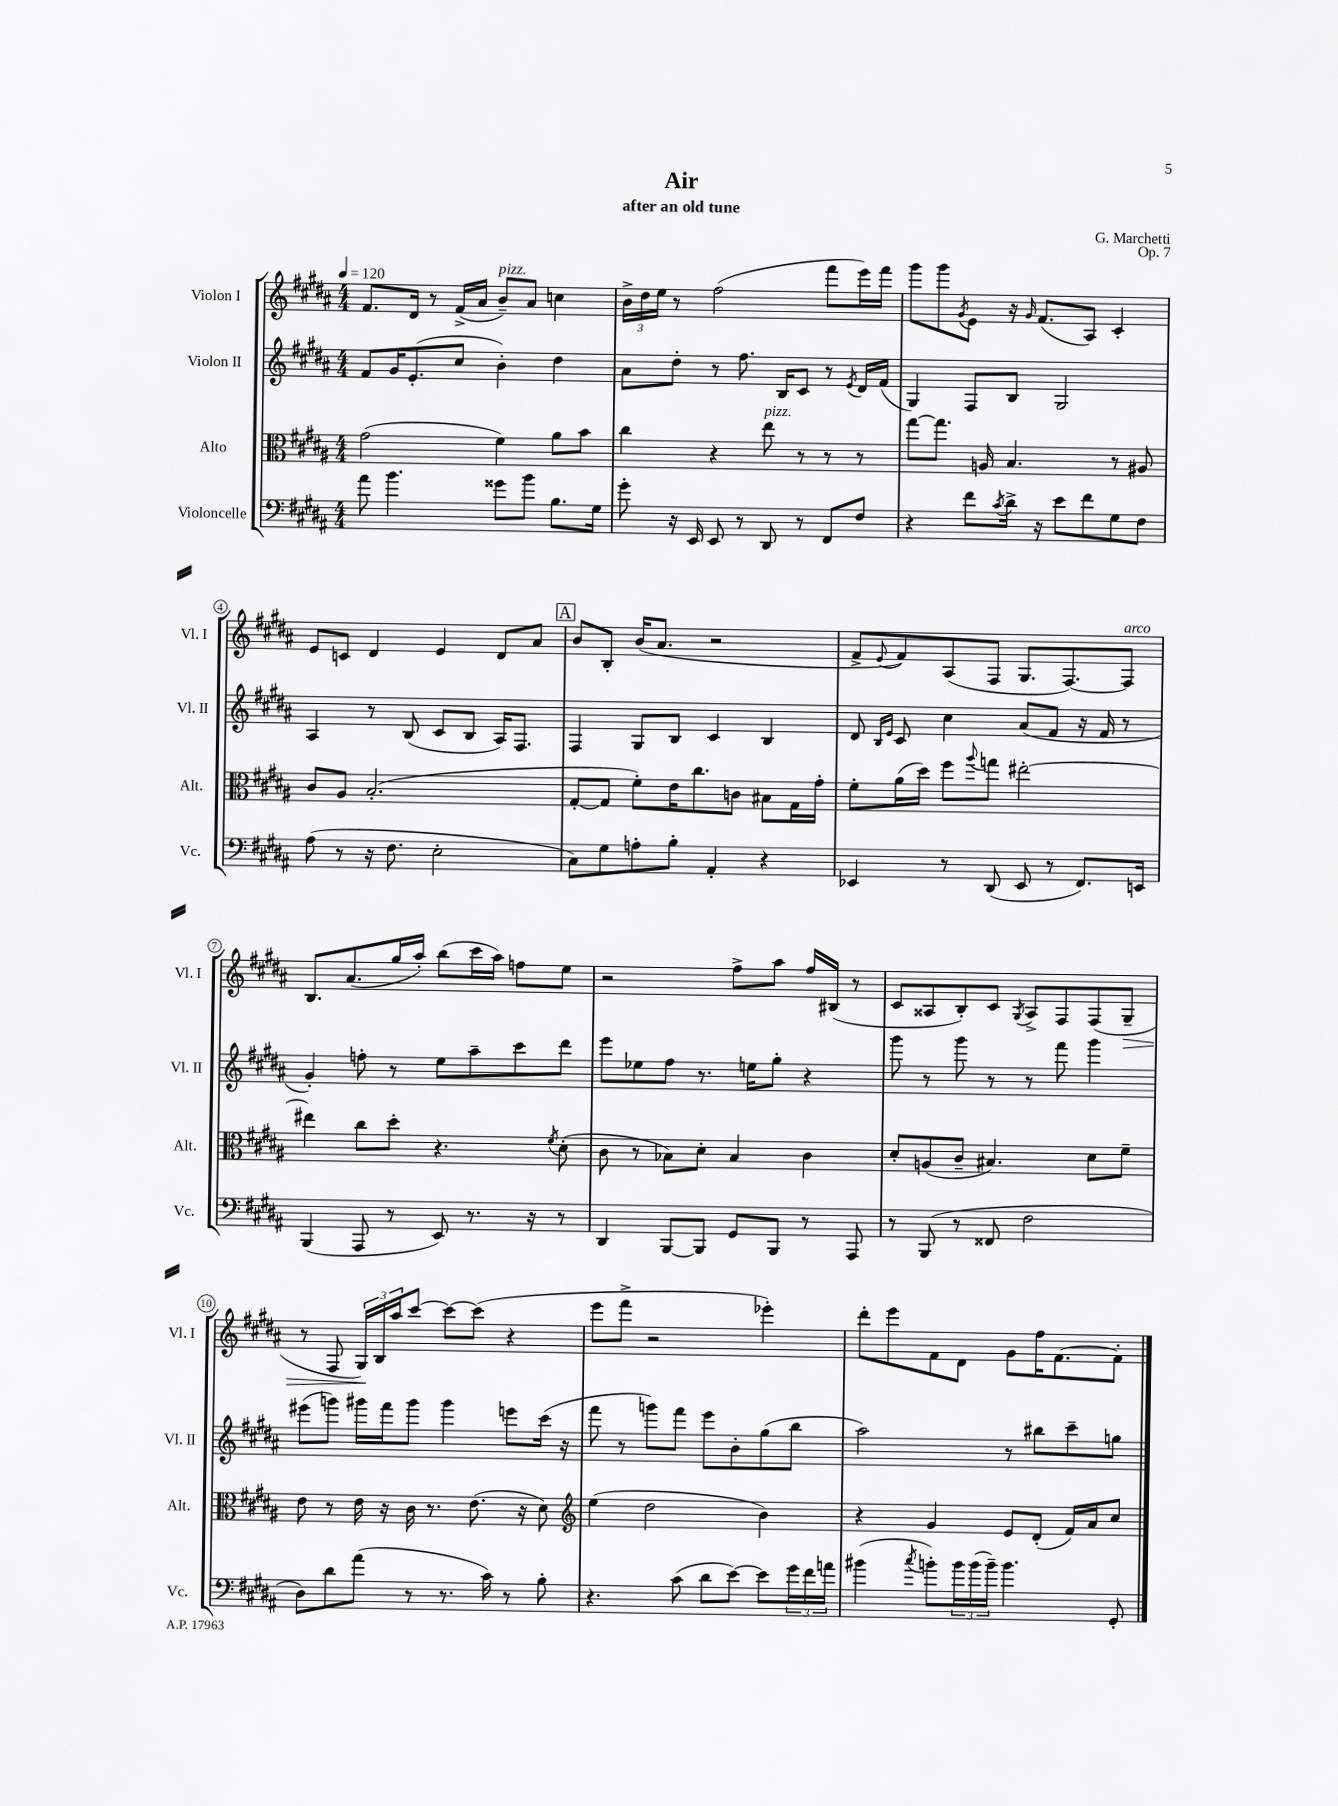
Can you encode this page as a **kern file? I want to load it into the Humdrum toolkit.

**kern	**kern	**kern	**kern
*staff4	*staff3	*staff2	*staff1
*clefF4	*clefC3	*clefG2	*clefG2
*k[f#c#g#d#a#]	*k[f#c#g#d#a#]	*k[f#c#g#d#a#]	*k[f#c#g#d#a#]
*M4/4	*M4/4	*M4/4	*M4/4
*MM120	*MM120	*MM120	*MM120
8a#\	(2g#\	8f#/L	8.f#/L
4.b\	.	16g#/K	.
.	.	(8.e'/	16d#/Jk
.	.	.	8r
.	.	8cc#/J	(16f#^/LL
.	.	.	16a#/JJ
8g##\L	4f#\)	4b'\)	8b~/L)
8b\J	.	.	8a#/J
8.B\L	8a#\L	4dd#\	4cc\
.	8b\J	.	.
16G#\Jk	.	.	.
=	=	=	=
8g#'\	4cc#\	8a#\L	24b^\LL
.	.	.	24dd#\
.	.	.	24ee\JJ
16r	.	8dd#'\J	8r
16EE/	.	.	.
8EE/	4r	8r	(2ff#\
8r	.	8.ff#\	.
8DD#/	8ee\	.	.
.	.	16B/LK	.
8r	8r	8c#/J	.
8FF#/L	8r	8r	8fff#\L
.	.	8qe/	.
8F#/J	8r	16d#/LL	16eee\L)
.	.	(16f#/JJ	16fff#\JJ
=	=	=	=
4r	[8gg#\L	4G#/)	8ggg#\L
.	8.gg#\]J	.	8ggg#\
.	.	.	8qg#/
8f#\L	.	8F#/L	8e\J
.	16A/	.	.
8qc#/	.	.	.
16d#^\Jk	4.B/	8B/J	16r
.	.	.	16qqg#/
16r	.	.	(8.f#/L
8e\L	.	2G#/	.
8f#\	.	.	8A#/J)
8G#\	8r	.	4c#'/
8F#\J	8A#/	.	.
=	=	=	=
(8A#\	8c#/L	4A#/	8e/L
8r	8A#/J	.	8c/J
16r	(2.B'/	8r	4d#/
8.F#\	.	.	.
.	.	(8B/	.
2E'\	.	8c#/L	4e/
.	.	8B/J	.
.	.	16A#/LK)	8d#/L
.	.	8.F#/J	.
.	.	.	8a#/J
=	=	=	=
8C#\L)	[8G#'/L	4F#/	8b/L
8G#\	8G#/]J	.	8B'/J
8A'\	8f#'\L)	8G#/L	(16b/LK
.	.	.	8.a#/J
8B'\J	16e\K	8B/J	.
.	8.cc#\	.	.
4AA#'/	.	4c#/	2r
.	8c\J	.	.
4r	8B#\L	4B/	.
.	16G#\L	.	.
.	16g#'\JJ	.	.
=	=	=	=
4EE-/	8f#'\L	8d#/	8f#^/L
.	.	16qqB/LL	.
.	.	16qqe/JJ	8qqe/
.	(16a#\L	8c#/	8f#/)
.	16dd#\JJ)	.	.
8r	8ff#\L	4cc#\	(8A#/
.	8qqaa#/	.	.
(8DD#/	8gg\J	.	8F#/J
8EE-/	[2ee#'\	(8a#/L	8.G#/L
8r	.	8f#/J	.
.	.	.	[8.F#/)
8.FF#/L)	.	16r	.
.	.	16f#/	.
.	.	8r	8F#/]J
16EE/Jk	.	.	.
=	=	=	=
(4BBB/	4ee#\]	4g#'/)	8.B/L
.	.	.	(8.a#/
8AAA#/	8cc#\L	8ff'\	.
8r	8dd#'\J	8r	16gg#/L
.	.	.	16aa#'/JJ)
8EE/)	4.r	8ee\L	(8bb\L
8.r	.	8aa#~\	16ccc#\L
.	.	.	16aa#\JJ)
.	.	8ccc#\	8ff\L
16r	.	.	.
.	8qf#/	.	.
8r	(8d#'\	8ddd#\J	8ee\J
=	=	=	=
4DD#/	8c#\	8eee\L	2r
.	8r	8ee-\	.
[8BBB/L	8B-\L)	8ff#\J	.
8BBB/]J	8d#'\J	8.r	.
8GG#/L	4B-/	.	8ff#^\L
.	.	16ee\LK	.
8BBB/J	.	8gg#'\J	8aa#\J
8r	4c#\	4r	16ff#/LL
.	.	.	(16B#/JJ
8AAA#/	.	.	8r
=	=	=	=
8r	8d#'/L	8ggg#\	8c#/L
(8BBB/	(8A/	8r	8A##/
8r	8c#~/J	8ggg#\	8B'/)
8FF##/	4.B#/)	8r	8c#/J
.	.	.	8qG#/
2F#\	.	8r	8A##^/L
.	.	8fff#\	8F#/
.	8d#\L	4ggg#\	(8F#/
.	8f#~\J	.	8G#~/J
=	=	=	=
8D#\L)	8e\	(8eee#\L	8r
8d#\	8r	8ggg\J)	8F#/
(8a#\J	16e\	16ggg#\LL	24G#/LL)
.	.	.	24B/
.	16r	16fff#\J	.
.	.	.	24aa#/J
8r	16c#\	8ggg#\J	[8ccc#/J
.	8.r	.	.
8.r	.	4ggg#\	8ccc#\_L
.	(8.e\	.	(8ccc#\]J
16c#\)	.	.	.
8r	.	8eee\L	4r
.	16r	.	.
8B'\	8d#\)	(16ccc#\Jk	.
.	.	16r	.
=	=	=	=
*	*clefG2	*	*
4.r	(4ee\	8fff#\	8eee\L
.	.	8r	8fff#^\J
.	2dd#\	8ggg\L)	2r
(8c#\	.	8fff#\J	.
8d#\L	.	8eee\L	.
[8e\J)	.	8b'\	.
8e\]L	4b\)	(8gg#\	4eee-'\)
24g#\L	.	8bb\J	.
24f#\	.	.	.
24a\JJ	.	.	.
=	=	=	=
(4b#\	4r	2aa#\)	8ddd#'\L
.	.	.	8eee\
8qcc#/	.	.	.
8b'\L)	4g#/	.	8f#\
24b\L	.	.	8d#\J
(24b\	.	.	.
24b~\JJ)	.	.	.
4.b\	8e/L	8r	8g#\L
.	(8d#'/J	8bb#\L	16ff#\K
.	.	.	[8.f#\
.	16f#/LL)	8ccc#~\	.
.	16a#/J	.	.
8GG#'/	8cc#/J	8gg\J	8f#'\]J
==	==	==	==
*-	*-	*-	*-
